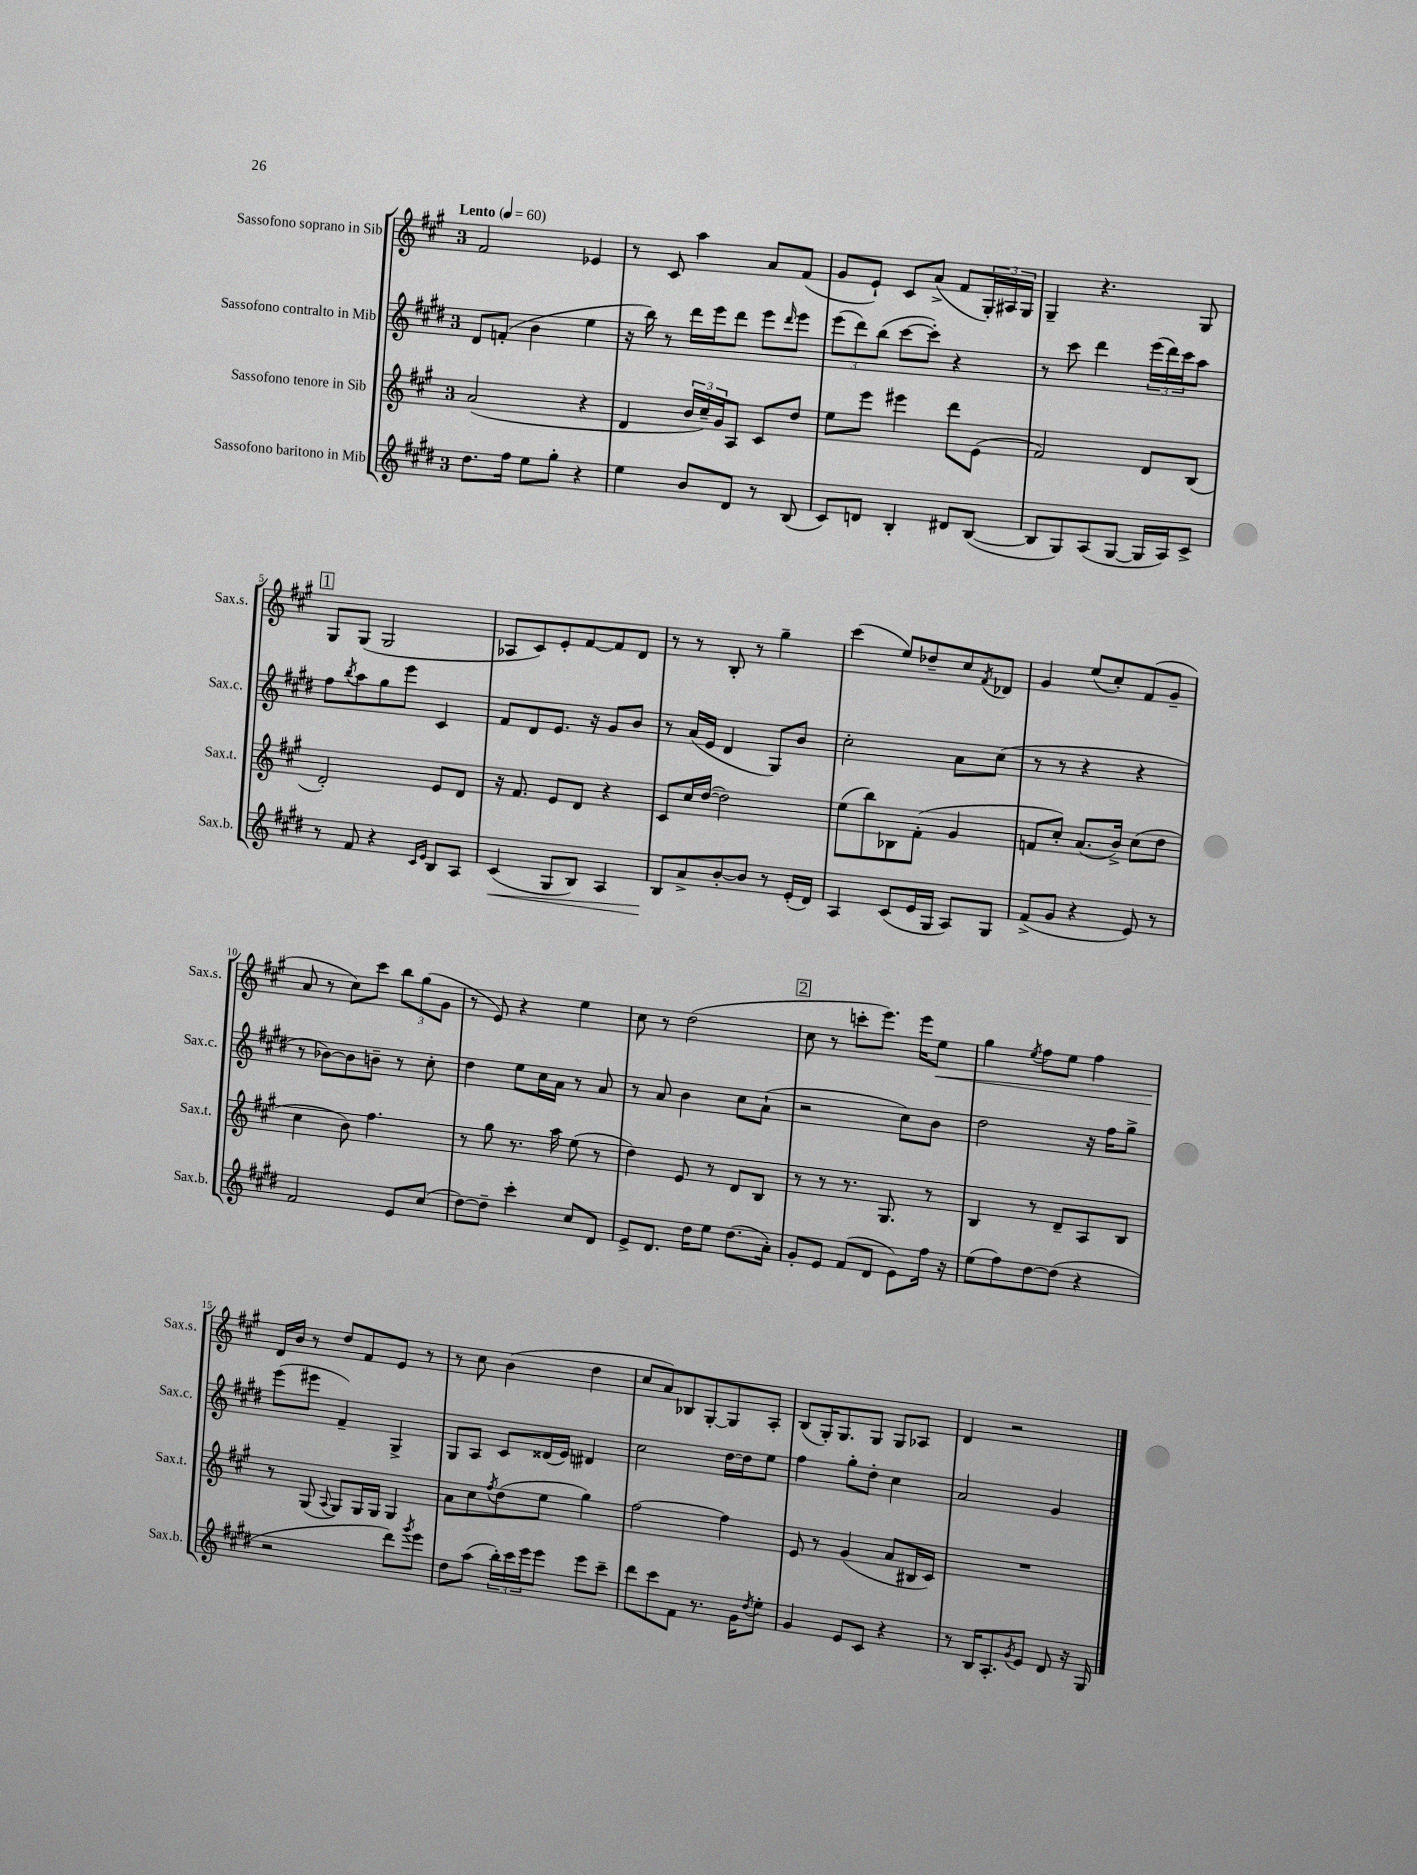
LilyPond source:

<<
\new StaffGroup <<
\new Staff = "s0" \with { instrumentName = "Sassofono soprano in Sib" shortInstrumentName = "Sax.s." } {
    \clef treble \key a \major \once \override Staff.TimeSignature.style = #'single-digit \time 3/4 \tempo "Lento" 4 = 60
    fis'2 ees'4 |
    r8 cis'8 a''4 a'8 fis'8( |
    gis'8 e'8-!) cis'8 a'8->( fis'8 \tuplet 3/2 { gis16-.) ais16 gis16 } |
    gis4-- r4. gis8 |
    \mark \markup { \box "1" } gis8 gis8( gis2 |
    aes8 cis'8) e'8-. fis'8~ fis'8 d'8 |
    r8 r8 b8-. r8 gis''4-- |
    cis'''4( e''8) des''8-- cis''8 \acciaccatura { fis'8 } des'8 |
    gis'4 e''8( cis''8-.) fis'8( gis'8-- |
    a'8 r8 cis''8) cis'''8 \tuplet 3/2 { b''8 gis''8( gis'8 } |
    r8 e'8) r4 e''4 |
    cis''8 r8 d''2( |
    \mark \markup { \box "2" } cis''8 r8 c'''8-. e'''8.) e'''16 e''8\< |
    gis''4 \acciaccatura { e''8 } fis''8 e''8 fis''4 |
    d'16\! b'16 r8 d''8 fis'8 e'8 r8 |
    r8 cis''8 b'4( d''4 |
    cis''8 a'8) bes8 gis8~-. gis8 a8-. |
    b8( gis16-.) gis8. gis8 gis8 aes8 |
    d'4 r2 \bar "|." |
}
\new Staff = "s1" \with { instrumentName = "Sassofono contralto in Mib" shortInstrumentName = "Sax.c." } {
    \clef treble \key e \major \once \override Staff.TimeSignature.style = #'single-digit \time 3/4
    dis'8 f'8-.( b'4 e''4 |
    r16 b''16) r8 dis'''16 e'''16 dis'''8 e'''8 \grace { dis'''16 } e'''8 |
    \tuplet 3/2 { e'''8( dis'''8) b''8( } cis'''8~ cis'''8-.) r4 |
    r8 cis'''8 dis'''4 \tuplet 3/2 { e'''16( dis'''16) cis'''16 } a''8 |
    \mark \markup { \box "1" } fis''8 \acciaccatura { b''8 } a''8 gis''8 e'''8 cis'4 |
    fis'8 dis'8 e'8. r16 gis'8 b'8 |
    r8 a'16( e'16 dis'4 gis8) b'8 |
    cis''2-. a'8 cis''8( |
    r8 r8 r4 r4 |
    r8 bes'8~) bes'8 b'8-- r8 cis''8-. |
    dis''4 e''8 cis''16 a'16 r8 a'8 |
    r8 a'8 b'4 cis''8 a'8-!( |
    \mark \markup { \box "2" } r2 cis''8) b'8 |
    dis''2 r16 fis''16 gis''8-> |
    e'''8( eis'''8 fis'4--) gis4-> |
    gis8 a8 cis'8 disis'16( e'16) dis'4 |
    cis''2 dis''16~ dis''16 e''8 |
    fis''4 gis''8-. dis''8-. cis''4 |
    a'2 gis'4 \bar "|." |
}
\new Staff = "s2" \with { instrumentName = "Sassofono tenore in Sib" shortInstrumentName = "Sax.t." } {
    \clef treble \key a \major \once \override Staff.TimeSignature.style = #'single-digit \time 3/4
    a'2( r4 |
    d'4 \tuplet 3/2 { b'16 cis''16--) gis'16 } a8 cis'8 d''8 |
    e''8 e'''8 eis'''4 d'''8 e'8( |
    fis'2) d'8 b8( |
    \mark \markup { \box "1" } d'2-.) e'8 d'8 |
    r16 fis'8. e'8 d'8 r4 |
    cis'8 cis''16 d''16~( d''2) |
    e''8( b''8) bes8 fis'8-.( gis'4 |
    f'8 cis''8-.) a'8.( b'16->) cis''8( d''8 |
    cis''4 b'8) fis''4. |
    r8 gis''8 r8. a''16 e''8( r8 |
    d''4) e'8 r8 d'8 b8 |
    \mark \markup { \box "2" } r8 r8 r8. gis8. r8 |
    b4 r8 d'8-- a8 b8 |
    r8 gis8( \appoggiatura { a8 } gis8) gis16 gis16 gis4 |
    a'8 cis''8 \acciaccatura { fis''8 } d''8( e''8 gis''4) |
    fis''2~ fis''4 |
    e'8 r8 gis'4( a'8 bis16 cis'16) |
    R2. \bar "|." |
}
\new Staff = "s3" \with { instrumentName = "Sassofono baritono in Mib" shortInstrumentName = "Sax.b." } {
    \clef treble \key e \major \once \override Staff.TimeSignature.style = #'single-digit \time 3/4
    dis''8. fis''16 e''8 gis''8-. r4 |
    e''4 b'8 dis'8 r8 b8( |
    cis'8) d'8 b4-. dis'8 b8~( |
    b8 gis8) a8( gis8~ gis16 a16) cis'8-> |
    \mark \markup { \box "1" } r8 fis'8 r4 \grace { cis'16 e'16 } b8 a8 |
    cis'4\<( gis8 b8) a4 |
    b8\! a'8-> b'8~-. b'8 r8 e'16-.( dis'16) |
    a4 cis'8( e'16 gis16 a8) gis8 |
    fis'8->( gis'8 r4 e'8) r8 |
    fis'2 e'8 cis''8( |
    dis''8~) dis''8-- cis'''4-. cis''8 dis'8 |
    e'8-> dis'8. dis''16 e''8 dis''8.( a'16-.) |
    \mark \markup { \box "2" } gis'8-. e'8 fis'8( dis'8 e'8) fis''16 r16 |
    e''8( fis''8) dis''8~ dis''8( r4 |
    r2 dis'''8) \acciaccatura { gis'''8 } e'''8 |
    dis''8 a''8( \tuplet 3/2 { b''16-.) cis'''16 e'''16 } e'''8 e'''8 cis'''8-- |
    dis'''8 cis'''8 fis'8 r8. gis'16 \acciaccatura { dis''8 } e''8-. |
    gis'4 e'8 cis'8 r4 |
    r8 b16 a8.-. \acciaccatura { gis'8 } e'8 dis'8 r16 gis16 \bar "|." |
}
>>
>>
